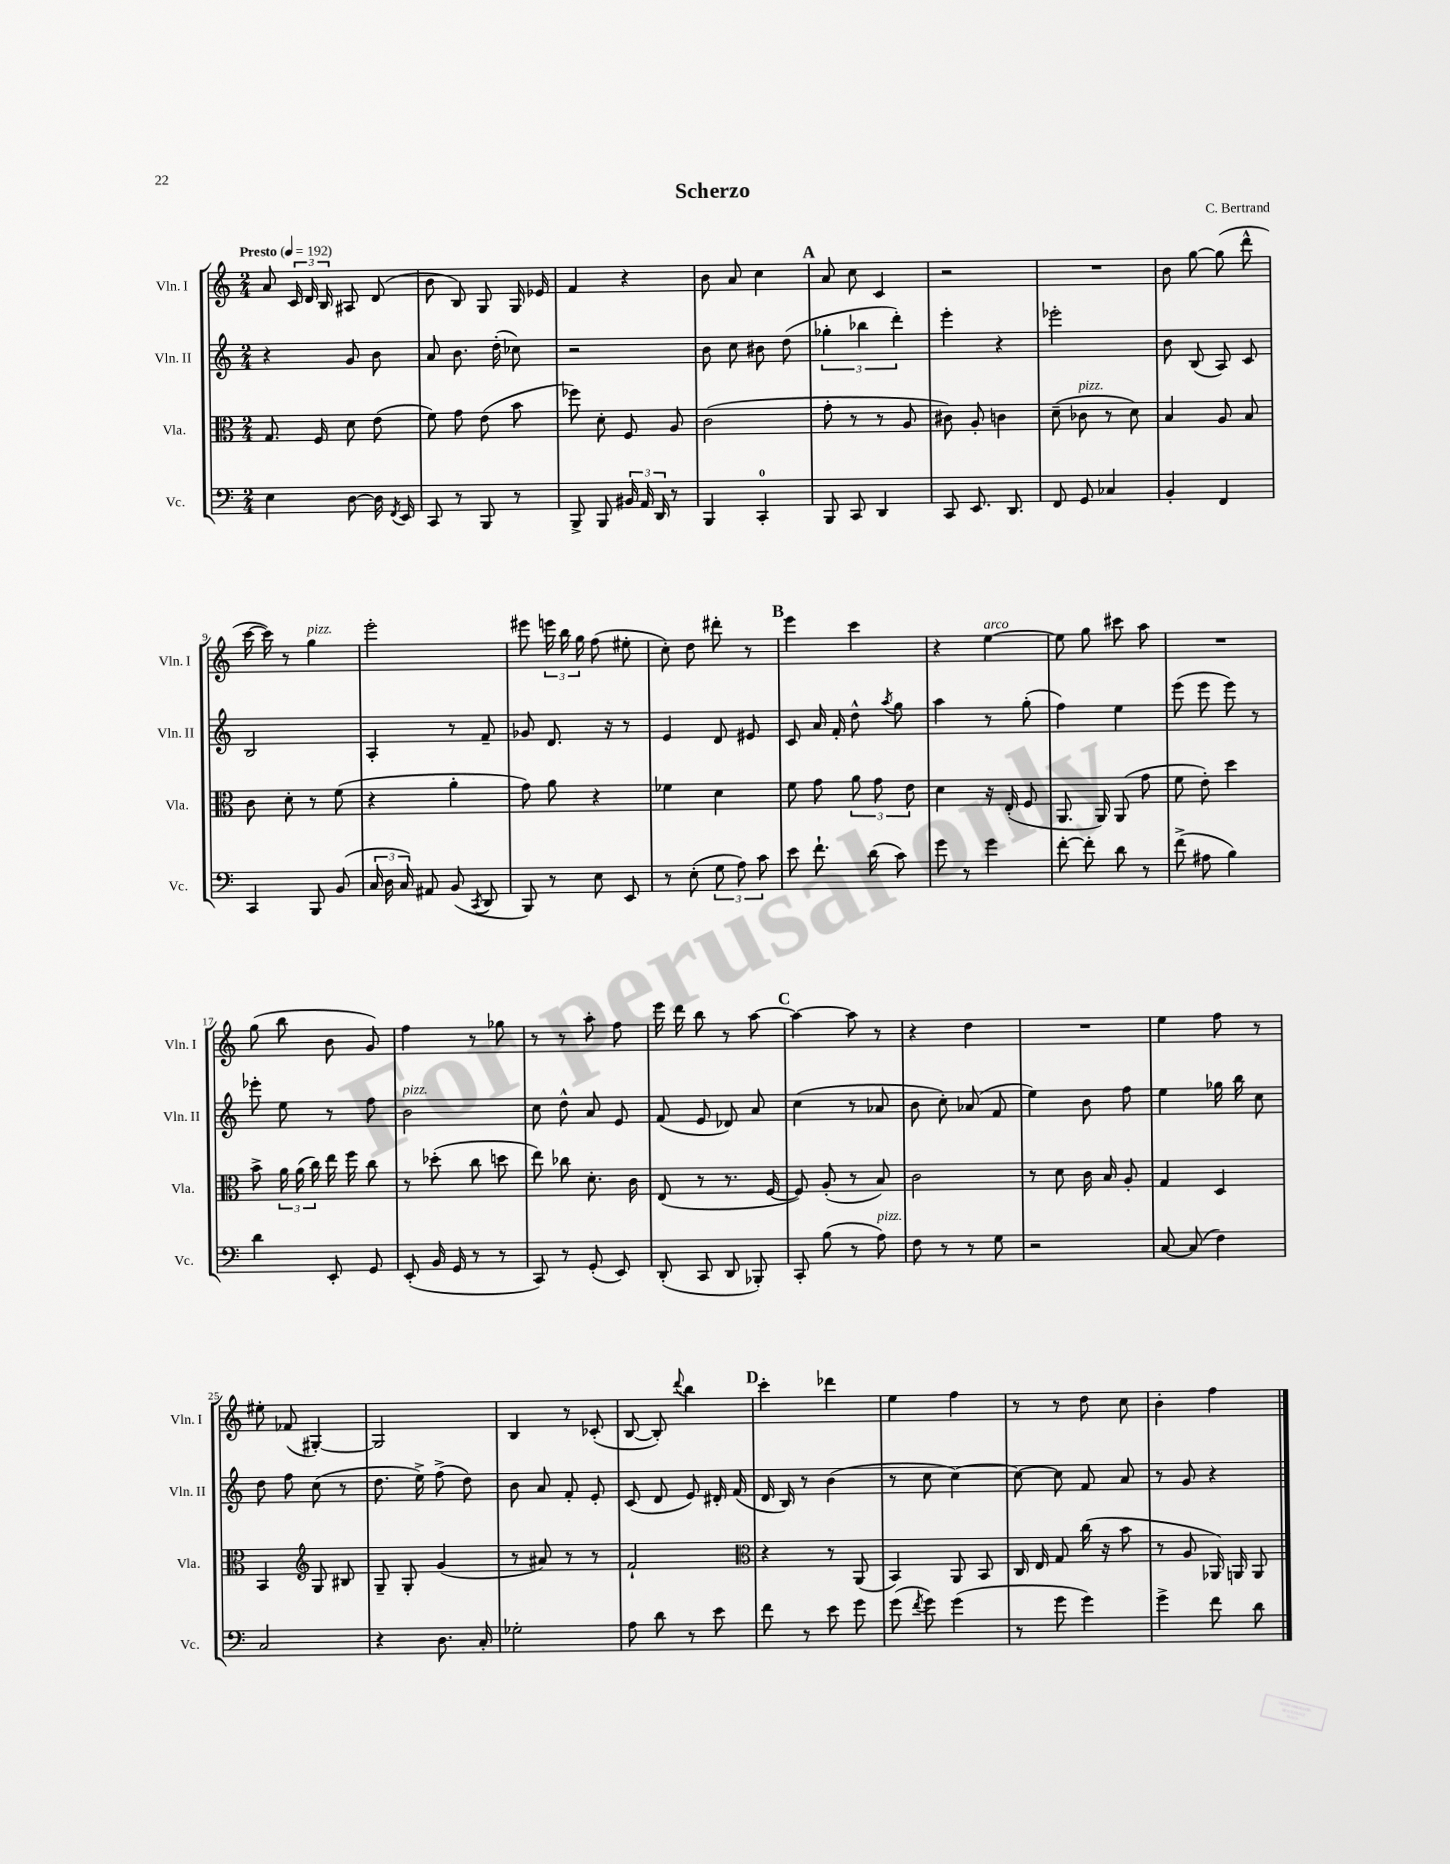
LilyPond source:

\header { title = "Scherzo" composer = "C. Bertrand" }
<<
\new StaffGroup <<
\new Staff = "s0" \with { instrumentName = "Vln. I" shortInstrumentName = "Vln. I" } {
    \clef treble \key c \major \numericTimeSignature \time 2/4 \tempo "Presto" 4 = 192
    \autoBeamOff a'8 \tuplet 3/2 { c'16 d'16 b16 } ais8 d'8( |
    b'8 b8) g8 g16 ees'16 |
    f'4 r4 |
    b'8 a'8 c''4 |
    \mark \markup { \bold "A" } a'8 c''8 c'4 |
    r2 |
    R2 |
    b'8 g''8~ g''8( d'''8-^ |
    c'''16~ c'''16) r8 g''4^\markup { \italic "pizz." } |
    e'''2-. |
    eis'''8 \tuplet 3/2 { e'''16 b''16 g''16 } f''8( eis''8-. |
    c''8-.) d''8 dis'''8-. r8 |
    \mark \markup { \bold "B" } e'''4 c'''4 |
    r4 e''4~^\markup { \italic "arco" } |
    e''8 g''8 cis'''8 a''8 |
    R2 |
    g''8( b''8 b'8 g'8) |
    f''4 r8 ges''8 |
    r8 r8 a''8-. f''8 |
    e'''16 d'''16 b''8 r8 a''8~ |
    \mark \markup { \bold "C" } a''4~ a''8 r8 |
    r4 d''4 |
    R2 |
    e''4 f''8 r8 |
    eis''8-. fes'8( gis4~-.) |
    gis2 |
    b4 r8 ces'8-.( |
    b8~ b8-.) \appoggiatura { d'''8 } b''4 |
    \mark \markup { \bold "D" } c'''4-. des'''4 |
    e''4 f''4 |
    r8 r8 d''8 c''8 |
    b'4-. f''4 \bar "|." |
}
\new Staff = "s1" \with { instrumentName = "Vln. II" shortInstrumentName = "Vln. II" } {
    \clef treble \key c \major \numericTimeSignature \time 2/4
    \autoBeamOff r4 g'8 b'8 |
    a'8 b'8. d''16-.( ces''8) |
    r2 |
    b'8 c''8 bis'8 d''8( |
    \mark \markup { \bold "A" } \tuplet 3/2 { ges''4-. bes''4 d'''4-.) } |
    e'''4-. r4 |
    ees'''2-. |
    b'8 b8( a8) c'8 |
    b2 |
    a4-. r8 f'8-- |
    ges'8 d'8. r16 r8 |
    e'4 d'8 eis'8 |
    \mark \markup { \bold "B" } c'8 a'16 f'16-. d''8-^ \acciaccatura { a''8 } g''8 |
    a''4 r8 g''8-.( |
    f''4) e''4 |
    e'''8( e'''8 e'''8) r8 |
    ees'''8-. e''8 r8 f''8 |
    b'2^\markup { \italic "pizz." } |
    c''8 d''8-^ a'8 e'8 |
    f'8( e'8 des'8) a'8 |
    \mark \markup { \bold "C" } c''4( r8 aes'8 |
    b'8 c''8-.) aes'8( f'8 |
    e''4) b'8 f''8 |
    e''4 ges''16 b''16 c''8 |
    d''8 f''8 c''8( r8 |
    d''8. e''16->) f''8->( d''8) |
    b'8 a'8 f'8-. e'8-. |
    c'8( d'8 e'8) dis'16-. f'16( |
    \mark \markup { \bold "D" } d'16 b16) r8 b'4( |
    r8 c''8 c''4~) |
    c''8~ c''8 f'8 a'8 |
    r8 g'8 r4 \bar "|." |
}
\new Staff = "s2" \with { instrumentName = "Vla." shortInstrumentName = "Vla." } {
    \clef alto \key c \major \numericTimeSignature \time 2/4
    \autoBeamOff g8. f16 d'8 e'8( |
    f'8) g'8 e'8( b'8 |
    fes''8) d'8-. f8 a8 |
    c'2( |
    \mark \markup { \bold "A" } g'8-. r8 r8 a8 |
    cis'8) a8-. c'4 |
    d'8--( ces'8^\markup { \italic "pizz." } r8 d'8) |
    b4 a8 b8 |
    c'8 d'8-. r8 f'8( |
    r4 a'4-. |
    g'8) a'8 r4 |
    fes'4 d'4 |
    \mark \markup { \bold "B" } f'8 g'8 \tuplet 3/2 { a'8 g'8 e'8 } |
    d'4 r16 e16-.( f8 |
    a,8. a,16) a,8( g'8 |
    f'8 e'8-.) d''4 |
    b'8-> \tuplet 3/2 { a'16 a'16( c''16) } e''16 f''16 c''8 |
    r8 des''8-.( c''8 d''8 |
    e''8) ces''8 d'8.-. c'16 |
    e8( r8 r8. f16~ |
    \mark \markup { \bold "C" } f8) a8-.( r8 b8) |
    c'2 |
    r8 d'8 c'16 b16 a8-. |
    g4 d4 |
    b,4 \clef treble g8 bis8 |
    g8-- g8-. g'4( |
    r8 ais'8) r8 r8 |
    f'2-! |
    \mark \markup { \bold "D" } \clef alto r4 r8 a,8( |
    b,4) a,8 b,8 |
    c16 e16 g8 c''16( r16 b'8 |
    r8 a8 aes,16) a,16 a,8 \bar "|." |
}
\new Staff = "s3" \with { instrumentName = "Vc." shortInstrumentName = "Vc." } {
    \clef bass \key c \major \numericTimeSignature \time 2/4
    \autoBeamOff e4 d8~ d16 \acciaccatura { f,8 } e,16 |
    c,8 r8 b,,8 r8 |
    b,,8-> b,,8 \tuplet 3/2 { bis,16 a,16 d,16 } r8 |
    b,,4 c,4-0-. |
    \mark \markup { \bold "A" } b,,8 c,8 d,4 |
    c,8 e,8. d,8. |
    f,8 g,8 ces4 |
    b,4-. f,4 |
    c,4 b,,8 b,8( |
    \tuplet 3/2 { c16 d16 c16) } ais,8 b,8( \acciaccatura { c,8 } d,8 |
    b,,8) r8 e8 e,8 |
    r8 e8-.( \tuplet 3/2 { g8 a8) c'8 } |
    \mark \markup { \bold "B" } e'8 f'8.-! d'16( c'8) |
    g'8 r8 g'4 |
    f'8~-. f'8-. d'8 r8 |
    f'8->( ais8 b4) |
    d'4 e,8-. g,8 |
    e,8-.( b,16 g,16 r8 r8 |
    c,8) r8 g,8-.( e,8) |
    d,8-.( c,8 d,8 bes,,8-.) |
    \mark \markup { \bold "C" } c,8-. b8( r8 a8^\markup { \italic "pizz." }) |
    f8 r8 r8 g8 |
    r2 |
    c8~ c8( f4) |
    c2 |
    r4 d8. c16-. |
    ges2-. |
    a8 d'8 r8 e'8 |
    \mark \markup { \bold "D" } f'8 r8 e'8 g'8 |
    g'8( \acciaccatura { f'8 } g'8) g'4( |
    r8 g'8 g'4) |
    g'4-> f'8 d'8 \bar "|." |
}
>>
>>
